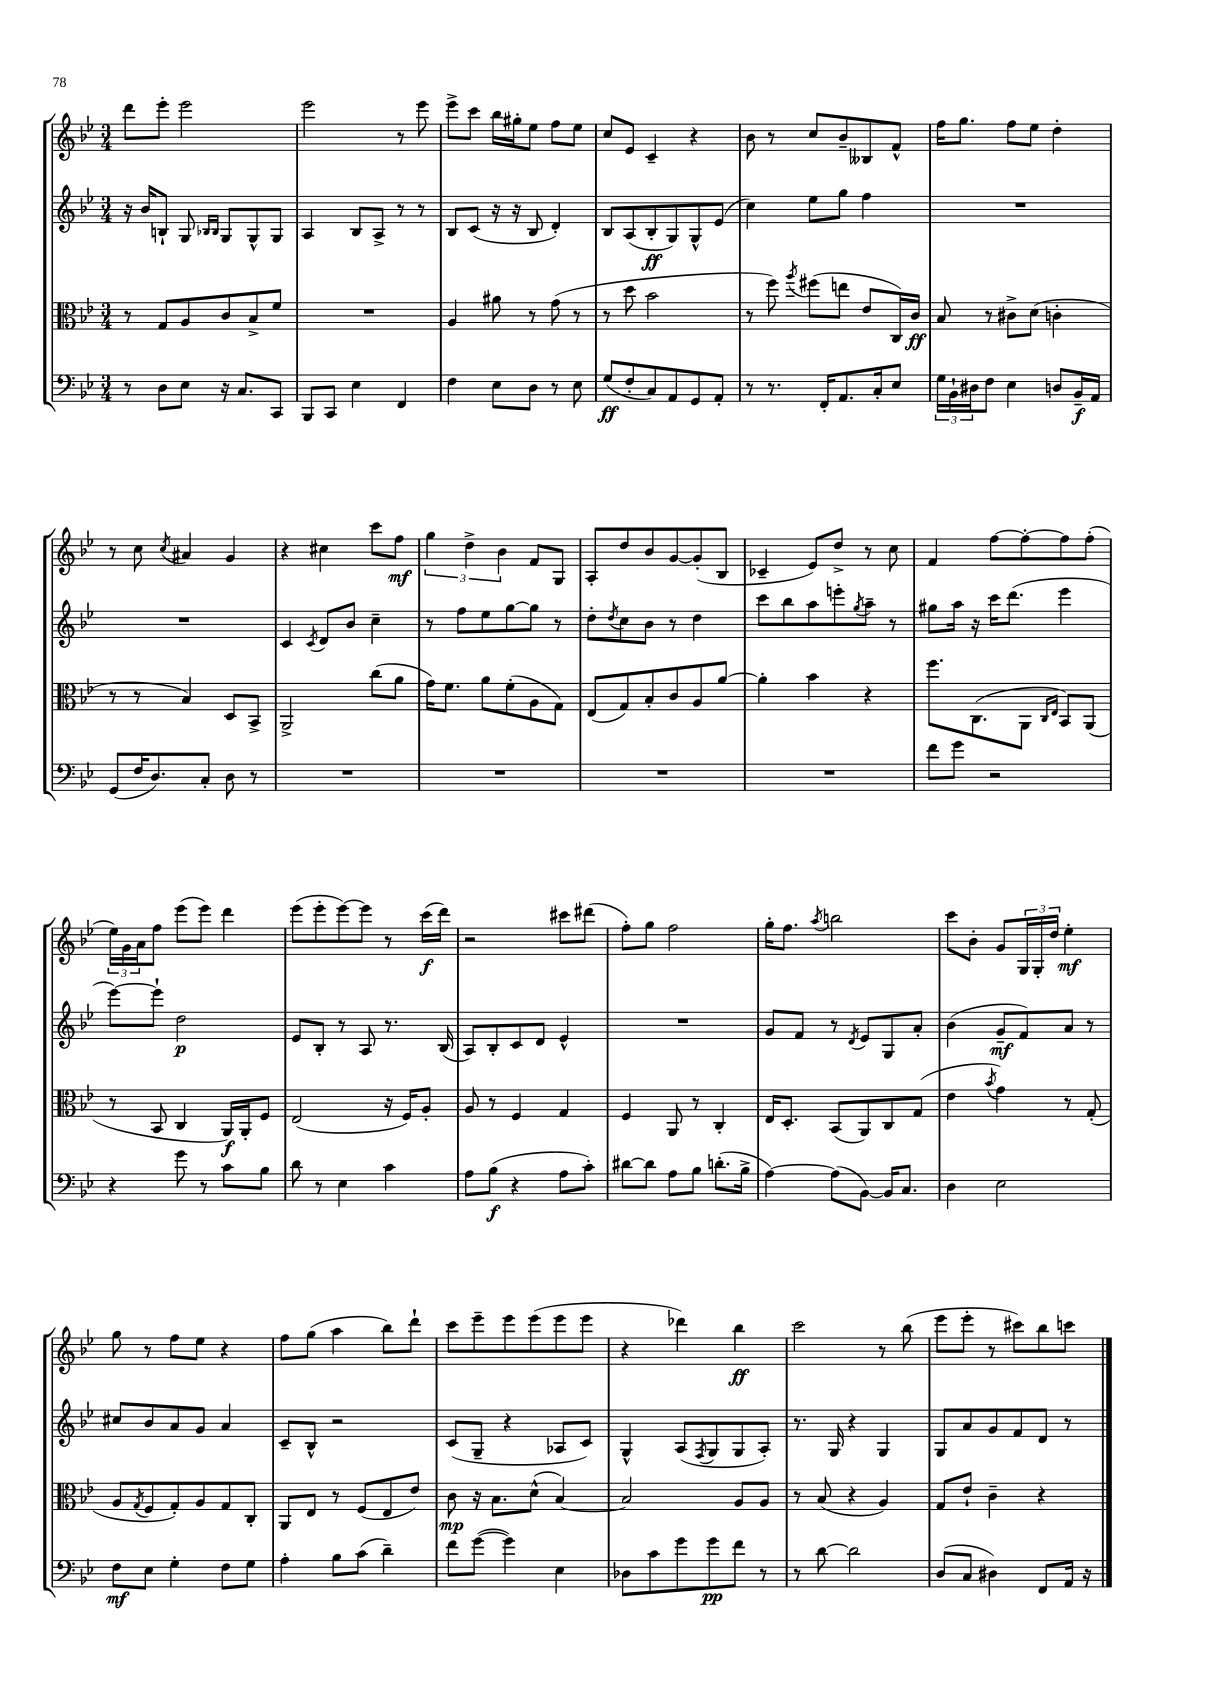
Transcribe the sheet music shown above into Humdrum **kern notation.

**kern	**dynam	**kern	**dynam	**kern	**dynam	**kern	**dynam
*part4	*part4	*part3	*part3	*part2	*part2	*part1	*part1
*staff4	*staff4	*staff3	*staff3	*staff2	*staff2	*staff1	*staff1
*clefF4	*	*clefC3	*	*clefG2	*	*clefG2	*
*k[b-e-]	*	*k[b-e-]	*	*k[b-e-]	*	*k[b-e-]	*
*M3/4	*	*M3/4	*	*M3/4	*	*M3/4	*
=30	=30	=30	=30	=30	=30	=30	=30
8r	.	8r	.	16r	.	8ddd\L	.
.	.	.	.	16b-/KL	.	.	.
8D\L	.	8G/L	.	8Bn`/J	.	8eee-'\J	.
8E-\J	.	8A/	.	8G/	.	2eee-\	.
.	.	.	.	16qqB-X/LL	.	.	.
.	.	.	.	16qqB-/JJ	.	.	.
16r	.	8c/	.	8G/L	.	.	.
8.C/L	.	.	.	.	.	.	.
.	.	8B-^/	.	8G^^/	.	.	.
8CC/J	.	8f/J	.	8G/J	.	.	.
=31	=31	=31	=31	=31	=31	=31	=31
8BBB-/L	.	2.r	.	4A/	.	2eee-\	.
8CC/J	.	.	.	.	.	.	.
4E-\	.	.	.	8B-/L	.	.	.
.	.	.	.	8A^/J	.	.	.
4FF/	.	.	.	8r	.	8r	.
.	.	.	.	8r	.	8eee-\	.
=32	=32	=32	=32	=32	=32	=32	=32
4F\	.	4A/	.	8B-/L	.	8eee-^\L	.
.	.	.	.	(8c/J	.	8ccc\J	.
8E-\L	.	8a#X\	.	16r	.	16bb-\LL	.
.	.	.	.	16r	.	16gg#X'\J	.
8D\J	.	8r	.	8B-/	.	8ee-\J	.
8r	.	(8g\	.	4d'/)	.	8ff\L	.
8E-\	.	8r	.	.	.	8ee-\J	.
=33	=33	=33	=33	=33	=33	=33	=33
(8G/L	ff	8r	.	8B-/L	.	8cc/L	.
8F'/	.	8dd\	.	(8A/	.	8e-/J	.
8C/)	.	2b-\	.	8B-'/	ff	4c~/	.
8AA/	.	.	.	8G/)	.	.	.
8GG/	.	.	.	8G^^/	.	4r	.
8AA'/J	.	.	.	(8e-/J	.	.	.
=34	=34	=34	=34	=34	=34	=34	=34
8r	.	8r	.	4cc\)	.	8b-\	.
8.r	.	8ff\)	.	.	.	8r	.
.	.	8qaa/	.	.	.	.	.
.	.	(8ff#X\L	.	8ee-\L	.	8cc/L	.
16FF'/KL	.	.	.	.	.	.	.
8.AA/	.	8een\J	.	8gg\J	.	8b-~/	.
.	.	8e-/L	.	4ff\	.	8B--X/	.
16C'/k	.	.	.	.	.	.	.
8E-/J	.	16C/L)	.	.	.	8f^^/J	.
.	.	16c/JJ	ff	.	.	.	.
=35	=35	=35	=35	=35	=35	=35	=35
24G\LL	.	8B-/	.	2.r	.	16ff\KL	.
24BB-`\	.	.	.	.	.	.	.
.	.	.	.	.	.	8.gg\J	.
24D#X\J	.	.	.	.	.	.	.
8F\J	.	8r	.	.	.	.	.
4E-\	.	8c#X^\L	.	.	.	8ff\L	.
.	.	(8d\J	.	.	.	8ee-\J	.
8Dn/L	.	4cn'\	.	.	.	4dd'\	.
16BB-~/L	f	.	.	.	.	.	.
16AA/JJ	.	.	.	.	.	.	.
!!LO:LB:g=z
=36	=36	=36	=36	=36	=36	=36	=36
(8GG/L	.	8r	.	2.r	.	8r	.
16F/K	.	8r	.	.	.	8cc\	.
8.D/)	.	.	.	.	.	.	.
.	.	.	.	.	.	8qcc/	.
.	.	4B-/)	.	.	.	4a#X/	.
8C'/J	.	.	.	.	.	.	.
8D\	.	8D/L	.	.	.	4g/	.
8r	.	8BB-^/J	.	.	.	.	.
=37	=37	=37	=37	=37	=37	=37	=37
2.r	.	2AA^/	.	4c/	.	4r	.
.	.	.	.	8qc/	.	.	.
.	.	.	.	8d/L	.	4cc#X\	.
.	.	.	.	8b-/J	.	.	.
.	.	(8cc\L	.	4cc~\	.	8ccc\L	.
.	.	8a\J	.	.	.	8ff\J	mf
=38	=38	=38	=38	=38	=38	=38	=38
2.r	.	16g\KL)	.	8r	.	6gg\	.
.	.	8.f\J	.	.	.	.	.
.	.	.	.	8ff\L	.	.	.
.	.	.	.	.	.	6dd^\	.
.	.	8a\L	.	8ee-\	.	.	.
.	.	.	.	.	.	6b-\	.
.	.	(8f'\	.	[8gg\	.	.	.
.	.	8A\	.	8gg\J]	.	8f/L	.
.	.	8G\J)	.	8r	.	8G/J	.
=39	=39	=39	=39	=39	=39	=39	=39
2.r	.	(8E-/L	.	8dd'\L	.	8A'/L	.
.	.	.	.	8qdd/	.	.	.
.	.	8G/)	.	8cc\	.	8dd/	.
.	.	8B-'/	.	8b-\J	.	8b-/	.
.	.	8c/	.	8r	.	[8g/	.
.	.	8A/	.	4dd\	.	(8g'/]	.
.	.	[8a/J	.	.	.	8B-/J	.
=40	=40	=40	=40	=40	=40	=40	=40
2.r	.	4a'\]	.	8ccc\L	.	4c-X~/	.
.	.	.	.	8bb-\	.	.	.
.	.	4b-\	.	8aa\	.	8e-/L)	.
.	.	.	.	8eeen'\	.	8dd^/J	.
.	.	.	.	8qgg/	.	.	.
.	.	4r	.	8aa~\J	.	8r	.
.	.	.	.	8r	.	8cc\	.
=41	=41	=41	=41	=41	=41	=41	=41
8f\L	.	8.ff\L	.	8gg#X\L	.	4f/	.
8g\J	.	.	.	16aa\Jk	.	.	.
.	.	(8.C\	.	16r	.	.	.
2r	.	.	.	16ccc\KL	.	[8ff\L	.
.	.	.	.	(8.ddd\J	.	.	.
.	.	8AA\J	.	.	.	8ff'\_	.
.	.	16qqC/LL	.	.	.	.	.
.	.	16qqE-/JJ	.	.	.	.	.
.	.	8BB-/L)	.	4eee-\	.	8ff\]	.
.	.	(8AA/J	.	.	.	(8ff'\J	.
!!LO:LB:g=z
=42	=42	=42	=42	=42	=42	=42	=42
4r	.	8r	.	[8eee-\L)	.	24ee-\LL)	.
.	.	.	.	.	.	24g\	.
.	.	.	.	.	.	24a\J	.
.	.	8BB-/	.	8eee-`\J]	.	8ff\J	.
8g\	.	4C/	.	2dd\	p	(8eee-\L	.
8r	.	.	.	.	.	8eee-\J)	.
8c\L	.	16AA/LL)	f	.	.	4ddd\	.
.	.	16AA'/J	.	.	.	.	.
8B-\J	.	8F/J	.	.	.	.	.
=43	=43	=43	=43	=43	=43	=43	=43
8d\	.	(2E-/	.	8e-/L	.	(8eee-\L	.
8r	.	.	.	8B-'/J	.	8eee-'\	.
4E-\	.	.	.	8r	.	[8eee-\)	.
.	.	.	.	8A/	.	8eee-\J]	.
4c\	.	16r	.	8.r	.	8r	.
.	.	16F/KL)	.	.	.	.	.
.	.	8A'/J	.	.	.	(16ccc\LL	f
.	.	.	.	(16B-/	.	16ddd\JJ)	.
=44	=44	=44	=44	=44	=44	=44	=44
8A\L	.	8A/	.	8A/L)	.	2r	.
(8B-\J	f	8r	.	8B-'/	.	.	.
4r	.	4F/	.	8c/	.	.	.
.	.	.	.	8d/J	.	.	.
8A\L	.	4G/	.	4e-^^/	.	8ccc#X\L	.
8c'\J)	.	.	.	.	.	(8ddd#X\J	.
=45	=45	=45	=45	=45	=45	=45	=45
[8d#X\L	.	4F/	.	2.r	.	8ff'\L)	.
8d#\J]	.	.	.	.	.	8gg\J	.
8A\L	.	8AA/	.	.	.	2ff\	.
8B-\J	.	8r	.	.	.	.	.
(8.dn'\L	.	4C'/	.	.	.	.	.
16B-^\Jk	.	.	.	.	.	.	.
=46	=46	=46	=46	=46	=46	=46	=46
[4A\)	.	16E-/KL	.	8g/L	.	16gg'\KL	.
.	.	8.D'/J	.	.	.	8.ff\J	.
.	.	.	.	8f/J	.	.	.
.	.	.	.	.	.	8qaa/	.
(8A\L]	.	(8BB-/L	.	8r	.	2bbn\	.
.	.	.	.	8qd/	.	.	.
[8BB-\J)	.	8AA/)	.	8e-/L	.	.	.
16BB-/KL]	.	8C/	.	8G/	.	.	.
8.C/J	.	.	.	.	.	.	.
.	.	(8G/J	.	8a'/J	.	.	.
=47	=47	=47	=47	=47	=47	=47	=47
4D\	.	4e-\	.	(4b-\	.	8ccc\L	.
.	.	.	.	.	.	8b-'\J	.
.	.	8qb-/	.	.	.	.	.
2E-\	.	4g\)	.	8g~/L	mf	8g/L	.
.	.	.	.	8f/)	.	24G/L	.
.	.	.	.	.	.	24G'/	.
.	.	.	.	.	.	24dd/JJ	.
.	.	8r	.	8a/J	.	4ee-'\	mf
.	.	(8G'/	.	8r	.	.	.
!!LO:LB:g=z
=48	=48	=48	=48	=48	=48	=48	=48
8F\L	mf	8A/L	.	8cc#X/L	.	8gg\	.
.	.	8qG/	.	.	.	.	.
8E-\J	.	8F/	.	8b-/	.	8r	.
4G'\	.	8G'/)	.	8a/	.	8ff\L	.
.	.	8A/	.	8g/J	.	8ee-\J	.
8F\L	.	8G/	.	4a/	.	4r	.
8G\J	.	8C'/J	.	.	.	.	.
=49	=49	=49	=49	=49	=49	=49	=49
4A'\	.	8AA/L	.	8c~/L	.	8ff\L	.
.	.	8E-/J	.	8B-^^/J	.	(8gg\J	.
8B-\L	.	8r	.	2r	.	4aa\	.
(8c\J	.	(8F/L	.	.	.	.	.
4d~\)	.	8E-/	.	.	.	8bb-\L)	.
.	.	8e-/J)	.	.	.	8ddd`\J	.
=50	=50	=50	=50	=50	=50	=50	=50
8f\L	.	8c\	mp	(8c/L	.	8ccc\L	.
([8g\J	.	16r	.	8G~/J	.	8eee-~\	.
.	.	8.B-\L	.	.	.	.	.
4g\])	.	.	.	4r	.	8eee-\	.
.	.	(8d^^\J	.	.	.	(8eee-\	.
4E-\	.	[4B-/)	.	8A-X/L	.	8eee-\	.
.	.	.	.	8c/J)	.	8eee-\J	.
=51	=51	=51	=51	=51	=51	=51	=51
8D-X\L	.	2B-/]	.	4G^^/	.	4r	.
8c\	.	.	.	.	.	.	.
8g\	.	.	.	(8A/L	.	4ddd-X\)	.
.	.	.	.	8qF/	.	.	.
8g\	pp	.	.	8G/	.	.	.
8f\J	.	8A/L	.	8G/	.	4bb-\	ff
8r	.	8A/J	.	8A'/J)	.	.	.
=52	=52	=52	=52	=52	=52	=52	=52
8r	.	8r	.	8.r	.	2ccc\	.
[8d\	.	(8B-/	.	.	.	.	.
.	.	.	.	16G/	.	.	.
2d\]	.	4r	.	4r	.	.	.
.	.	4A/)	.	4G/	.	8r	.
.	.	.	.	.	.	(8bb-\	.
=53	=53	=53	=53	=53	=53	=53	=53
(8D/L	.	8G/L	.	8G/L	.	8eee-\L	.
8C/J	.	8e-`/J	.	8a/	.	8eee-'\J	.
4D#X\)	.	4c~\	.	8g/	.	8r	.
.	.	.	.	8f/	.	8ccc#X\L)	.
8FF/L	.	4r	.	8d/J	.	8bb-\	.
16AA/Jk	.	.	.	8r	.	8cccn\J	.
16r	.	.	.	.	.	.	.
==	==	==	==	==	==	==	==
*-	*-	*-	*-	*-	*-	*-	*-
